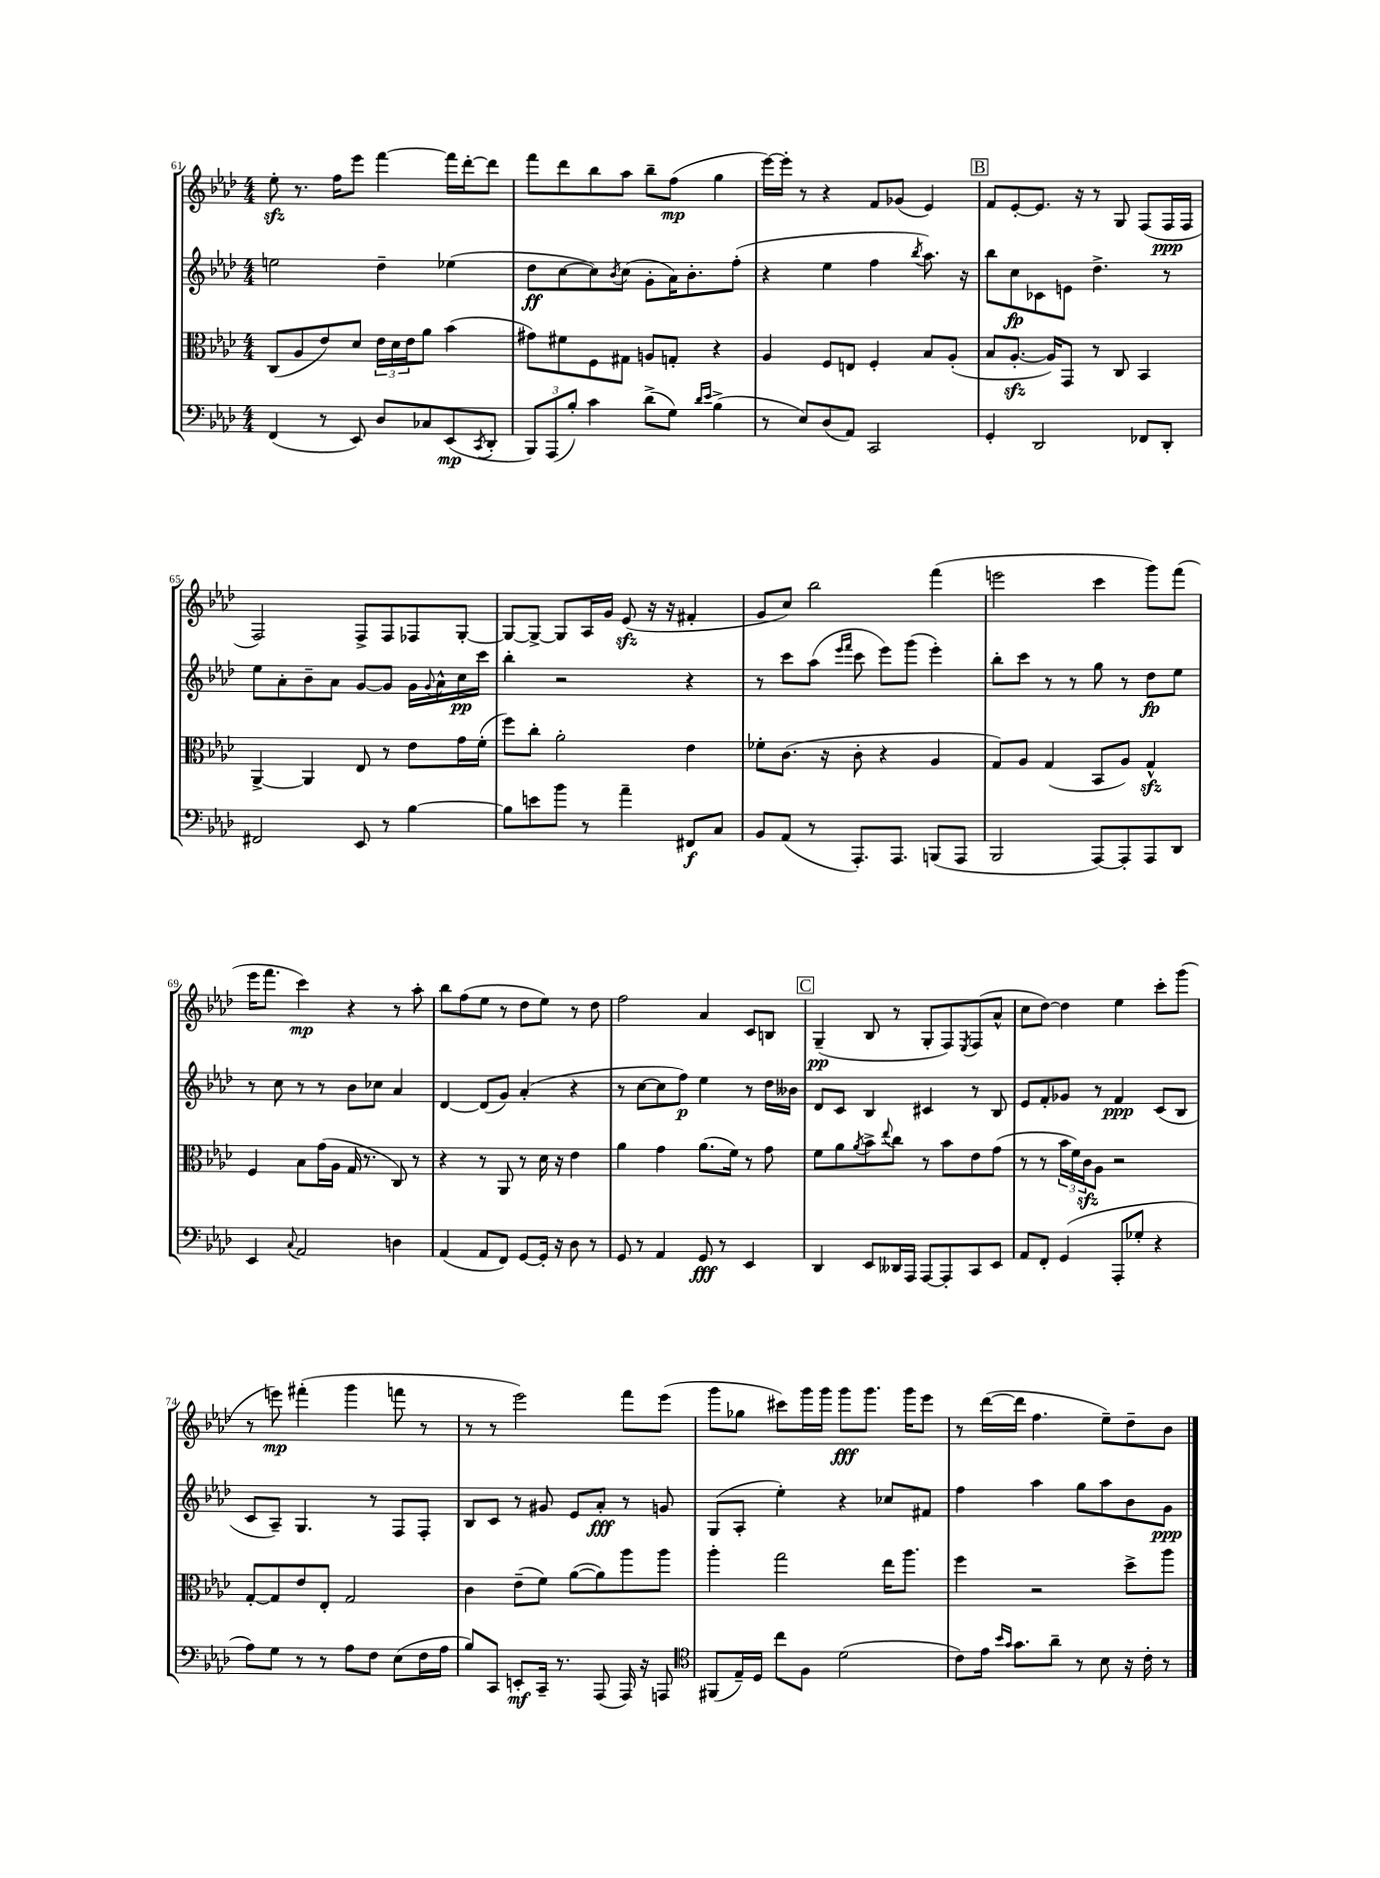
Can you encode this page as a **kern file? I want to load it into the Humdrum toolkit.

**kern	**dynam	**kern	**kern	**dynam	**kern	**dynam
*part4	*part4	*part3	*part2	*part2	*part1	*part1
*staff4	*staff4	*staff3	*staff2	*staff2	*staff1	*staff1
*clefF4	*	*clefC3	*clefG2	*	*clefG2	*
*k[b-e-a-d-]	*	*k[b-e-a-d-]	*k[b-e-a-d-]	*	*k[b-e-a-d-]	*
*M4/4	*	*M4/4	*M4/4	*	*M4/4	*
=61	=61	=61	=61	=61	=61	=61
(4FF/	.	(8C/L	2een\	.	8ee-zz'\	.
.	.	8A-/	.	.	8.r	.
8r	.	8e-/)	.	.	.	.
.	.	.	.	.	16ff\KL	.
8EE-/)	.	8d-/J	.	.	8eee-\J	.
8D-/L	.	24e-\LL	4dd-~\	.	[4fff\	.
.	.	24d-\	.	.	.	.
.	.	24e-\J	.	.	.	.
8C-X/	.	8a-\J	.	.	.	.
(8EE-/	mp	(4b-\	(4ee-X\	.	16fff\LL]	.
.	.	.	.	.	[16ddd-'\J	.
8qCC/	.	.	.	.	.	.
8DD-'/J	.	.	.	.	8ddd-\J]	.
=62	=62	=62	=62	=62	=62	=62
12BBB-/L)	.	8g#X\L)	8dd-\L	ff	8fff\L	.
(12AAA-/	.	.	.	.	.	.
.	.	8f#X\	[8cc\	.	8ddd-\	.
12B-'/J)	.	.	.	.	.	.
4c\	.	8F\	8cc\])	.	8bb-\	.
.	.	.	8qb-/	.	.	.
.	.	8G#X\J	(8cc\J	.	8aa-\J	.
(8d-^\L	.	8An/L	8g'\L	.	8bb-~\L	.
8G\J)	.	8Gn'/J	16a-\K)	.	(8ff\J	mp
.	.	.	8.b-'\	.	.	.
16qqd-/LL	.	.	.	.	.	.
16qqe-/JJ	.	.	.	.	.	.
(4B-^\	.	4r	.	.	4gg\	.
.	.	.	(8ff'\J	.	.	.
=63	=63	=63	=63	=63	=63	=63
8r	.	4A-/	4r	.	[16eee-\LL)	.
.	.	.	.	.	16eee-'\JJ]	.
8E-/L)	.	.	.	.	8r	.
(8D-/	.	8F/L	4ee-\	.	4r	.
8AA-/J)	.	8En/J	.	.	.	.
2CC/	.	4F'/	4ff\	.	8f/L	.
.	.	.	.	.	(8g-X/J	.
.	.	.	8qbb-/	.	.	.
.	.	8B-/L	8.aa-\)	.	4e-/)	.
.	.	(8A-'/J	.	.	.	.
.	.	.	16r	.	.	.
!!LO:REH:place=s1:t=B
=64	=64	=64	=64	=64	=64	=64
4GG'/	.	8B-/L	8bb-\L	.	8f/L	.
.	.	[8.A-zz'/J	8cc\	fp	[8e-'/	.
2DD-/	.	.	8c-X\	.	8.e-/J]	.
.	.	16A-/KL])	.	.	.	.
.	.	8GG/J	8en\J	.	.	.
.	.	.	.	.	16r	.
.	.	8r	4.dd-^\	.	8r	.
.	.	8C/	.	.	8G/	.
8FF-X/L	.	4BB-/	.	.	(8F/L	.
8DD-'/J	.	.	8r	.	16F/L	ppp
.	.	.	.	.	16F/JJ	.
!!LO:LB:g=z
=65	=65	=65	=65	=65	=65	=65
2FF#X/	.	[4AA-^/	8ee-\L	.	2F/)	.
.	.	.	8a-'\	.	.	.
.	.	4AA-/]	8b-~\	.	.	.
.	.	.	8a-\J	.	.	.
8EE-/	.	8E-/	[8g/L	.	8F^/L	.
8r	.	8r	8g/J]	.	8F/	.
[4B-\	.	8e-\L	16g\LL	.	8F-X/	.
.	.	.	8qqg/	.	.	.
.	.	.	16a-^^\	.	.	.
.	.	16g\L	16cc\	pp	[8G'/J	.
.	.	(16f'\JJ	16ccc\JJ	.	.	.
=66	=66	=66	=66	=66	=66	=66
8B-\L]	.	8ff\L)	4bb-'\	.	8G/L_	.
8en\	.	8cc'\J	.	.	8G^/J_	.
8b-\J	.	2a-'\	2r	.	8G/L]	.
8r	.	.	.	.	16A-/L	.
.	.	.	.	.	16g/JJ	.
4a-~\	.	.	.	.	(8e-zz/	.
.	.	.	.	.	16r	.
.	.	.	.	.	16r	.
8FF#X/L	f	4e-\	4r	.	4f#X'/	.
8C/J	.	.	.	.	.	.
=67	=67	=67	=67	=67	=67	=67
8BB-/L	.	8f-X'\L	8r	.	8g/L	.
(8AA-/J	.	(8.c\J	8ccc\L	.	8cc/J)	.
8r	.	.	(8aa-\J	.	2bb-\	.
.	.	16r	.	.	.	.
.	.	.	16qqeee-/LL	.	.	.
.	.	.	16qqfff/JJ	.	.	.
8.AAA-'/L)	.	8c'\	8ccc\	.	.	.
.	.	4r	8eee-\L)	.	.	.
8.AAA-/J	.	.	.	.	.	.
.	.	.	(8ggg\J	.	.	.
(8BBBn/L	.	4A-/	4eee-'\)	.	(4fff\	.
8AAA-/J	.	.	.	.	.	.
=68	=68	=68	=68	=68	=68	=68
2BBB-/	.	8G/L)	8bb-'\L	.	2eeen\	.
.	.	8A-/J	8ccc\J	.	.	.
.	.	(4G/	8r	.	.	.
.	.	.	8r	.	.	.
[8AAA-/L)	.	8BB-/L	8gg\	.	4ccc\	.
8AAA-'/]	.	8A-/J)	8r	.	.	.
8AAA-/	.	4Gzz^^/	8dd-\L	fp	8ggg\L)	.
8DD-/J	.	.	8ee-\J	.	(8fff\J	.
!!LO:LB:g=z
=69	=69	=69	=69	=69	=69	=69
4EE-/	.	4F/	8r	.	16eee-\KL	.
.	.	.	.	.	8.fff\J	.
.	.	.	8cc\	.	.	.
8qqC/	.	.	.	.	.	.
2AA-/	.	8B-\L	8r	.	4ccc\)	mp
.	.	(16g\L	8r	.	.	.
.	.	16A-\JJ	.	.	.	.
.	.	16G/	8b-\L	.	4r	.
.	.	8.r	.	.	.	.
.	.	.	8cc-X\J	.	.	.
4Dn\	.	8C/)	4a-/	.	8r	.
.	.	8r	.	.	8aa-'\	.
=70	=70	=70	=70	=70	=70	=70
(4AA-/	.	4r	[4d-/	.	8bb-\L	.
.	.	.	.	.	(8ff\	.
8AA-/L	.	8r	(8d-/L]	.	8ee-\J	.
8FF/J)	.	8AA-/	8g/J)	.	8r	.
[8GG/L	.	8r	(4a-'/	.	8dd-\L	.
16GG'/Jk]	.	16d-\	.	.	8ee-\J)	.
16r	.	16r	.	.	.	.
8D-\	.	4e-\	4r	.	8r	.
8r	.	.	.	.	8dd-\	.
=71	=71	=71	=71	=71	=71	=71
8GG/	.	4a-\	8r	.	2ff\	.
8r	.	.	[8cc\L	.	.	.
4AA-/	.	4g\	8cc\]	.	.	.
.	.	.	8ff\J)	p	.	.
8GG/	fff	(8.a-\L	4ee-\	.	4a-/	.
8r	.	.	.	.	.	.
.	.	16f\Jk)	.	.	.	.
4EE-/	.	8r	8r	.	8c/L	.
.	.	8g\	16dd-\LL	.	8Bn/J	.
.	.	.	16b--X\JJ	.	.	.
!!LO:REH:place=s1:t=C
=72	=72	=72	=72	=72	=72	=72
4DD-/	.	8f\L	8d-/L	.	(4G~/	pp
.	.	8a-\	8c/J	.	.	.
.	.	8qa-/	.	.	.	.
8EE-/L	.	8b-^\	4B-/	.	8B-/	.
.	.	8qqee-/	.	.	.	.
16DD--X/L	.	8cc\J	.	.	8r	.
16AAA-/JJ	.	.	.	.	.	.
[8AAA-/L	.	8r	4c#X/	.	8G'/L	.
8AAA-'/]	.	8b-\L	.	.	8F/)	.
.	.	.	.	.	8qE-/	.
8CC/	.	8e-\	8r	.	(8F/	.
8EE-/J	.	(8g\J	8B-/	.	8a-^^/J	.
=73	=73	=73	=73	=73	=73	=73
8AA-/L	.	8r	8e-/L	.	8cc\L	.
8FF'/J	.	8r	8f'/	.	[8dd-\J)	.
(4GG/	.	24b-\LL	8g-X/J	.	4dd-\]	.
.	.	24f\)	.	.	.	.
.	.	24czz\J	.	.	.	.
.	.	8A-\J	8r	.	.	.
8AAA-'/L	.	2r	4f/	ppp	4ee-\	.
8G-X'/J	.	.	.	.	.	.
4r	.	.	(8c/L	.	8ccc'\L	.
.	.	.	8B-/J	.	(8ggg\J	.
!!LO:LB:g=z
=74	=74	=74	=74	=74	=74	=74
8A-\L)	.	[8G'/L	8c/L	.	8r	.
8G\J	.	8G/]	8A-~/J)	.	8eeen\)	mp
8r	.	8e-/	4.G/	.	(4fff#X'\	.
8r	.	8E-'/J	.	.	.	.
8A-\L	.	2G/	.	.	4ggg\	.
8F\J	.	.	8r	.	.	.
(8E-\L	.	.	8F/L	.	8fffn\	.
16F\L	.	.	8F'/J	.	8r	.
16A-\JJ	.	.	.	.	.	.
=75	=75	=75	=75	=75	=75	=75
8B-/L)	.	4c\	8B-/L	.	8r	.
8CC/J	.	.	8c/J	.	8r	.
8EEn'/L	mf	(8e-~\L	8r	.	2eee-\)	.
16CC~/Jk	.	8f\J)	8g#X/	.	.	.
8.r	.	.	.	.	.	.
.	.	([8a-\L	8e-/L	.	.	.
(8AAA-/	.	8a-\])	8a-'/J	fff	.	.
16AAA-/)	.	8aa-\	8r	.	8fff\L	.
16r	.	.	.	.	.	.
8AAAn/	.	8aa-\J	8gn/	.	(8eee-\J	.
=76	=76	=76	=76	=76	=76	=76
*clefC4	*	*	*	*	*	*
(8FF#X/L	.	4aa-'\	(8G/L	.	8ggg\L	.
16E-~/L)	.	.	8A-'/J	.	8gg-X\J	.
16D-/JJ	.	.	.	.	.	.
8cc\L	.	2gg\	4ee-'\)	.	8ccc#X\L)	.
8F\J	.	.	.	.	16ggg\L	.
.	.	.	.	.	16ggg\JJ	.
(2d-\	.	.	4r	.	8ggg\L	fff
.	.	.	.	.	8.ggg\J	.
.	.	16ee-\KL	8cc-X/L	.	.	.
.	.	8.aa-\J	.	.	16ggg\KL	.
.	.	.	8f#X/J	.	8eee-\J	.
=77	=77	=77	=77	=77	=77	=77
8c\L)	.	4ff\	4ff\	.	8r	.
16e-\Jk	.	.	.	.	([16ddd-\LL	.
16qqb-/LL	.	.	.	.	.	.
16qqg/JJ	.	.	.	.	.	.
8.g\L	.	.	.	.	16ddd-\JJ]	.
.	.	2r	4aa-\	.	4.ff\	.
8a-~\J	.	.	.	.	.	.
8r	.	.	8gg\L	.	.	.
8B-\	.	.	8aa-\	.	8ee-~\L)	.
16r	.	8dd-^\L	8b-\	.	8dd-~\	.
16c'\	.	.	.	.	.	.
8r	.	8aa-\J	8g\J	ppp	8b-\J	.
==	==	==	==	==	==	==
*-	*-	*-	*-	*-	*-	*-
